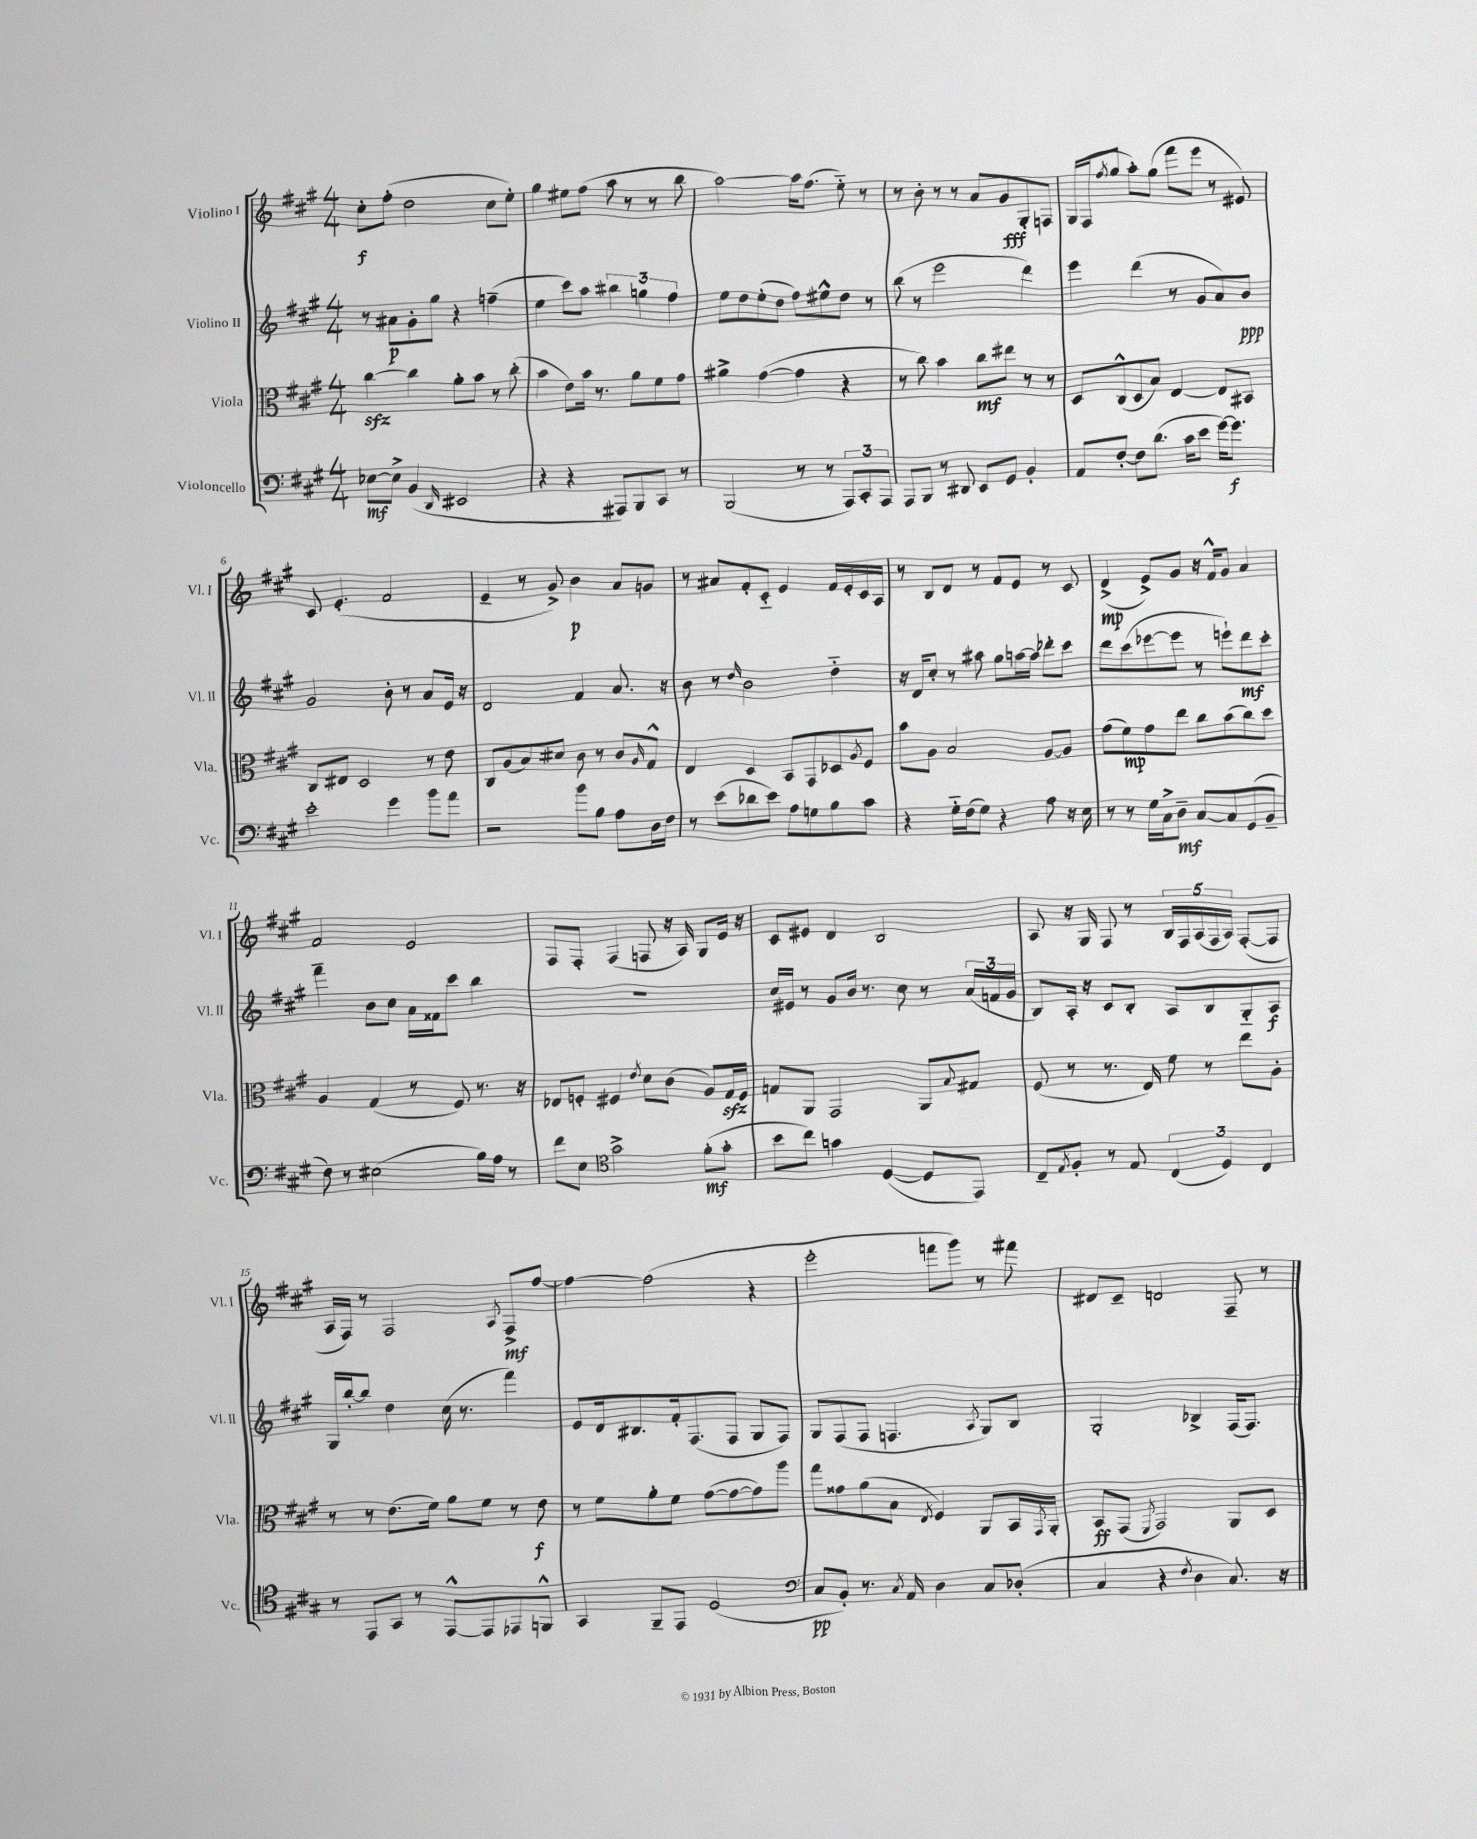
<<
\new StaffGroup <<
\new Staff = "s0" \with { instrumentName = "Violino I" shortInstrumentName = "Vl. I" } {
    \clef treble \key a \major \numericTimeSignature \time 4/4
    cis''8-.\f fis''8-.( d''2 cis''8 e''8-.) |
    gis''4 eis''8 fis''8( a''8 r8 r8 b''8 |
    a''2~) a''16 fis''8.( e''8-_) r8 |
    r8 b'8-. r8 r8 a'8 gis'8\fff gis8-. f8 |
    gis16( fis16 \acciaccatura { fis''8 } gis''8 a''8-.) gis''8( fis'''8 e'''8 r8 eis'8) |
    cis'8 e'4.-.( fis'2 |
    e'4-- r8 gis'8->) b'4\p a'8 g'8 |
    r8 ais'8 fis'8-. cis'8-_ e'4 fis'16 e'16-. cis'16 a16 |
    r8 b8 d'8 r8 fis'8 e'8 r8 cis'8 |
    d'4->\mp( e'8->) gis'8 r16 fis'16-^ gis'8 a'4 |
    fis'2 e'2 |
    fis8 fis8-. fis4( f8 r16 a16) gis8 e'16 r16 |
    cis'8 eis'8 d'4 b2 |
    a8 r16 gis16 fis8 r8 \tuplet 5/4 { b16 fis16 a16( fis16 a16) } fis8~-.( fis8 |
    a16 fis16) r8 fis2 \acciaccatura { a8 } fis8->\mf fis''8~ |
    fis''4~ fis''2( r4 |
    e'''2-. f'''8 gis'''8) r8 fis'''8 |
    dis'8 cis'8-- d'2 fis8-- r8 \bar "|." |
}
\new Staff = "s1" \with { instrumentName = "Violino II" shortInstrumentName = "Vl. II" } {
    \clef treble \key a \major \numericTimeSignature \time 4/4
    r8 ais'8\p gis'8-. gis''8 r4 f''4--( |
    e''4 cis'''8) a''8 \tuplet 3/2 { bis''4 g''4 fis''4 } |
    e''8 d''8 e''8-.( d''8 fis''8) eis''8-^ d''8 r8 |
    b''8( r8 e'''2 d'''4) |
    e'''4 d'''4( r8 gis'8 a'8) b'8\ppp |
    gis'2 b'8-. r8 a'8 e'16 r16 |
    d'2 fis'4 a'8. r16 |
    b'8 r8 \grace { d''16 } b'2 d''4-_ |
    r16 d'16 cis''8-. r8 ais''8 gis''8 a''16~ a''16 des'''8-. cis'''8 |
    d'''8 cis'''8( ees'''8~ ees'''8 r8 e'''8-!) d'''8\mf cis'''8-. |
    fis'''4-- b'8 cis''8 a'16 fisis'16 cis'''8 b''4 |
    R1 |
    cis''16 eis'16 r8 gis'8 b'16 r8. cis''8 r8 \tuplet 3/2 { a'16( f'16 gis'16 } |
    b8) a16-. r16 cis'8 b8-. a8 b8 gis8-_ a8\f |
    gis16 b''16~-. b''8 d''4 cis''16( r8. fis'''4) |
    e'8 d'16 bis8. fis'16-. fis8.( fis8 gis8 fis8) |
    gis8 fis8( fis8 f4. \acciaccatura { a8 } gis8) b8 |
    gis2-. bes4-> fis16( fis8.) \bar "|." |
}
\new Staff = "s2" \with { instrumentName = "Viola" shortInstrumentName = "Vla." } {
    \clef alto \key a \major \numericTimeSignature \time 4/4
    cis''4~\sfz cis''4 a'8-. b'8 r8 cis''8-.( |
    b'4 e'8) b'16 r8. a'8 fis'8 gis'8 |
    ais'4-> gis'4~( gis'4 r4 |
    r8 cis''8) b'4 cis''8\mf eis''8 r8 r8 |
    d8 cis8-^( d8 b8) e4~ e8 bis,8 |
    cis8 eis8 d2 r8 e'8 |
    cis8 a8( b8) dis'8 cis'8 r8 cis'8 \grace { a16 } gis8-^ |
    e4 d4 b,8 gis,8 des8 \acciaccatura { a8 } fis8 |
    b'8 a8 b2 a8~ a8 |
    gis'8( fis'8\mp) gis'8 e''8 cis''8 b'8( cis''8) d''8 |
    a4 gis4( r8 fis8) r8. r16 |
    ees8 f8-. fis4 \acciaccatura { e'8 } d'8 cis'8( a8) gis16\sfz fis16 |
    g8 a,8 gis,2 a,8 \appoggiatura { b8 } gis8 |
    fis8( r8 r8. e16) fis'8 r8 e''8 a8-. |
    r8 r8 e'8.( fis'16) a'8 fis'8 r8 e'8\f |
    r8 fis'8 a'8-. fis'8 gis'8~( gis'8~ gis'8) a''8 |
    gis''8 gisis'8 a'8( b8 \acciaccatura { e8 } fis4) a,8 b,16 \acciaccatura { gis,8 } a,16-. |
    b,8\ff gis,8( \acciaccatura { fis,8 } gis,2) a,8 d8 \bar "|." |
}
\new Staff = "s3" \with { instrumentName = "Violoncello" shortInstrumentName = "Vc." } {
    \clef bass \key a \major \numericTimeSignature \time 4/4
    ees8~\mf ees8-> b,4( \grace { d,16 } eis,2 |
    r4 r4 ais,,8) b,,8 cis,8 r8 |
    b,,2( r8 r8 \tuplet 3/2 { a,,8) cis,8-. a,,8 } |
    a,,8 b,,8 r8 dis,8 e,8 gis,8 b,4-. |
    a,8 fis8~-. fis8 d'8.( cis'16 e'8 gis'16~) gis'8.\f |
    e'2-. gis'4 b'8 a'8 |
    r2 b'8 b8 a8 d16 fis16 |
    r8 e'8( des'8 e'8) a8 g8 b8 cis'8 |
    r4 gis16-_ fis16( gis8) r4 a8 r16 e16 |
    r8 r8 gis16 cis16-> d8--\mf cis8~ cis8 gis,8( b,8-- |
    fis8) r8 eis2( b16) a16 r8 |
    fis'8 e8 \clef tenor gis'2-> fis'8-.\mf( gis'8-. |
    b'8 cis''8) g'4 d4~( d8 e,8) |
    cis8-- \acciaccatura { e8 } fis8-. r8 e8 \tuplet 3/2 { cis4( d4) cis4 } |
    r8 e,8 gis,8 r8 e,8~-^ e,8 ees,8 f,8-^ |
    gis,4 fis,8-- e,8 d2( |
    \clef bass cis8\pp b,8-.) r8. \acciaccatura { cis8 } a,16 d4 cis8 des8-.( |
    cis4 r4 \acciaccatura { fis8 } d4 cis8.) r16 \bar "|." |
}
>>
>>
